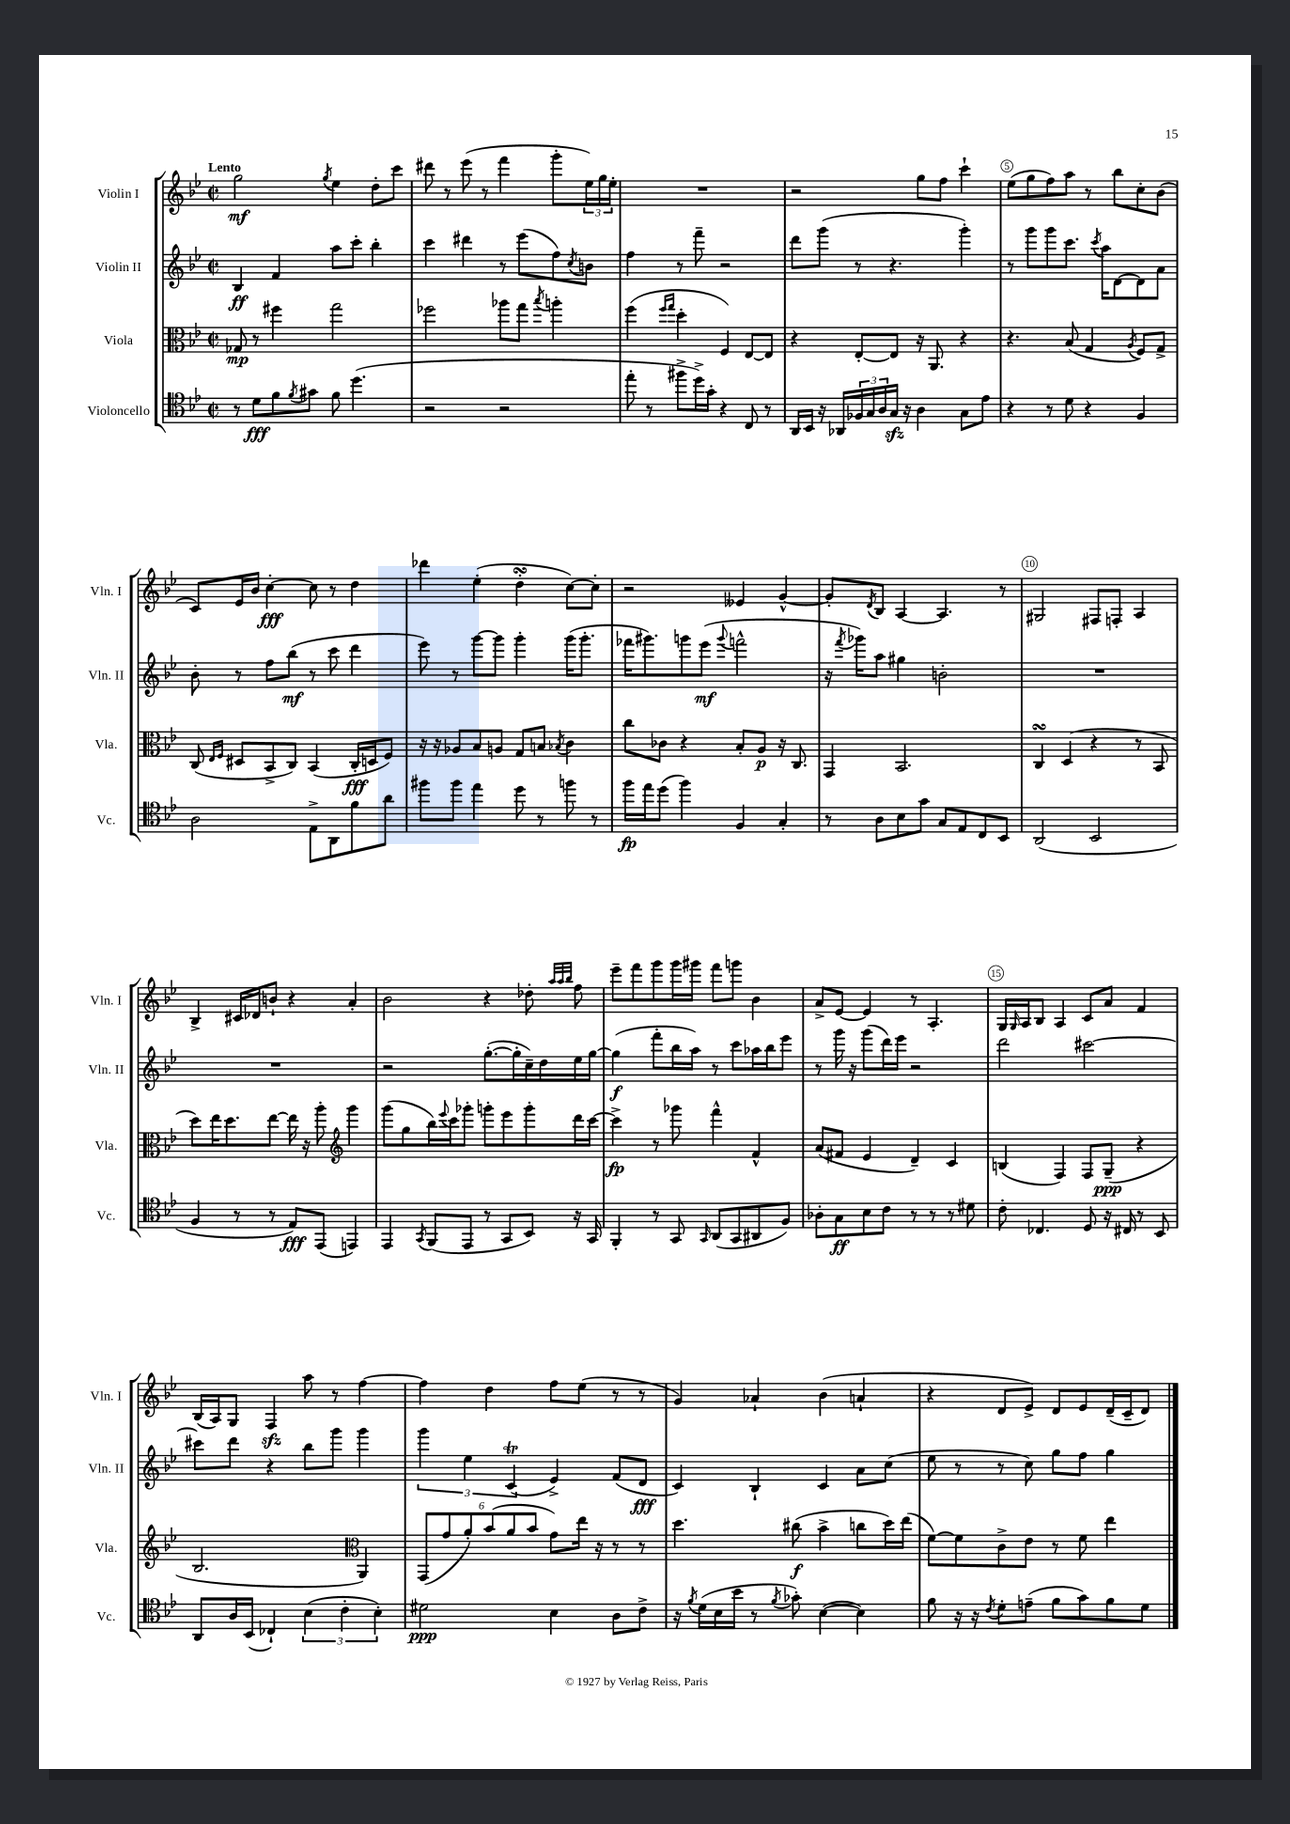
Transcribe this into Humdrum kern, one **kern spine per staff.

**kern	**dynam	**kern	**dynam	**kern	**dynam	**kern	**dynam
*part4	*part4	*part3	*part3	*part2	*part2	*part1	*part1
*staff4	*staff4	*staff3	*staff3	*staff2	*staff2	*staff1	*staff1
*I"Violoncello	*	*I"Viola	*	*I"Violin II	*	*I"Violin I	*
*I'Vc.	*	*I'Vla.	*	*I'Vln. II	*	*I'Vln. I	*
*clefC4	*	*clefC3	*	*clefG2	*	*clefG2	*
*k[b-e-]	*	*k[b-e-]	*	*k[b-e-]	*	*k[b-e-]	*
*M2/2	*	*M2/2	*	*M2/2	*	*M2/2	*
*met(c|)	*	*met(c|)	*	*met(c|)	*	*met(c|)	*
=1	=1	=1	=1	=1	=1	=1	=1
!	!	!	!	!	!	!LO:TX:a:B:t=Lento	!
8r	.	8G-X/	mp	4B-/	ff	2gg\	mf
8d\L	fff	8r	.	.	.	.	.
8f\	.	4ff#X\	.	4f/	.	.	.
8qf/	.	.	.	.	.	.	.
8g#X\J	.	.	.	.	.	.	.
.	.	.	.	.	.	8qgg/	.
8f\	.	2gg\	.	8aa\L	.	4ee-\	.
(4.dd\	.	.	.	8ccc'\J	.	.	.
.	.	.	.	4bb-'\	.	8dd'\L	.
.	.	.	.	.	.	8ccc\J	.
=2	=2	=2	=2	=2	=2	=2	=2
2r	.	2ff-X\	.	4ccc\	.	8ddd#X\	.
.	.	.	.	.	.	8r	.
.	.	.	.	4ddd#X\	.	(8eee-\	.
.	.	.	.	.	.	8r	.
2r	.	8aa-X\L	.	8r	.	4fff\	.
.	.	8gg\J	.	(8eee-\L	.	.	.
.	.	8qbb-/	.	.	.	.	.
.	.	4aan'\	.	8ff\)	.	8ggg'\L	.
.	.	.	.	8qcc/	.	.	.
.	.	.	.	8bn\J	.	24ee-\L)	.
.	.	.	.	.	.	24gg\	.
.	.	.	.	.	.	24ee-'\JJ	.
=3	=3	=3	=3	=3	=3	=3	=3
8ee-'\	.	(4ff\	.	4ff\	.	1r	.
8r	.	.	.	.	.	.	.
.	.	16qqff/LL	.	.	.	.	.
.	.	16qqgg/JJ	.	.	.	.	.
8ff#X^\L	.	4dd'\	.	8r	.	.	.
16dd^\L)	.	.	.	8fff~\	.	.	.
16g'\JJ	.	.	.	.	.	.	.
4r	.	4F/)	.	2r	.	.	.
8C/	.	[8E-/L	.	.	.	.	.
8r	.	8E-/J]	.	.	.	.	.
=4	=4	=4	=4	=4	=4	=4	=4
16AA/LL	.	4r	.	8ddd\L	.	2r	.
16BB-/JJ	.	.	.	.	.	.	.
16r	.	.	.	(8ggg\J	.	.	.
16AA-X/LL	.	.	.	.	.	.	.
24F-X/	.	[8E-'/L	.	8r	.	.	.
24G/	.	.	.	.	.	.	.
24A/	.	.	.	.	.	.	.
16Gzz/JJ	.	8E-/J]	.	4.r	.	.	.
16r	.	.	.	.	.	.	.
4A\	.	16r	.	.	.	8gg\L	.
.	.	8.AA/	.	.	.	.	.
.	.	.	.	.	.	8ff\J	.
8G\L	.	4r	.	4ggg'\)	.	4ccc`\	.
8e-\J	.	.	.	.	.	.	.
=5	=5	=5	=5	=5	=5	=5	=5
4r	.	4.r	.	8r	.	(8ee-\L	.
.	.	.	.	8ggg\L	.	8gg\	.
8r	.	.	.	8ggg\	.	8ff\)	.
8d\	.	(8B-/	.	8.ccc\J	.	8aa\J	.
4r	.	4G/	.	.	.	8r	.
.	.	.	.	8qccc/	.	.	.
.	.	.	.	16aa\KL	.	.	.
.	.	.	.	[8d\	.	8bb-\L	.
.	.	8qA/	.	.	.	.	.
4F/	.	8F/L)	.	8d\]	.	8cc'\	.
.	.	8G^/J	.	8a\J	.	(8b-\J	.
!!LO:LB:g=z
=6	=6	=6	=6	=6	=6	=6	=6
2A\	.	(8C/	.	8b-'\	.	8c/L)	.
.	.	16qqE-/LL	.	.	.	.	.
.	.	16qqF/JJ	.	.	.	.	.
.	.	8D#X/L	.	8r	.	16e-/L	.
.	.	.	.	.	.	16b-/JJ	.
.	.	8BB-^/	.	8ff\L	.	[4cc'\	fff
.	.	8C/J)	.	(8bb-\J	mf	.	.
8E-^\L	.	(4BB-/	.	8r	.	8cc\]	.
8AA\	.	.	.	8ccc\	.	8r	.
8f\	.	16C'/LL	fff	4ddd\	.	4dd\	.
.	.	16Dn/J	.	.	.	.	.
8a\J	.	8F/J)	.	.	.	.	.
=7	=7	=7	=7	=7	=7	=7	=7
8ff#X\L	.	16r	.	8eee-\)	.	4ddd-X\	.
.	.	16r	.	.	.	.	.
8ff#\J	.	8A-X/L	.	8r	.	.	.
4ee-\	.	8B-/	.	[8ggg\L	.	(4ee-'\	.
.	.	8An/J	.	8ggg\J]	.	.	.
8dd\	.	8G/L	.	4ggg'\	.	4ddsSsS'\	.
8r	.	8Bn/J	.	.	.	.	.
.	.	8qB-X/	.	.	.	.	.
8ffn\	.	4c\	.	(16ggg\KL	.	[8cc\L)	.
.	.	.	.	8.ggg'\J	.	.	.
8r	.	.	.	.	.	8cc'\J]	.
=8	=8	=8	=8	=8	=8	=8	=8
16ff\LL	fp	8cc\L	.	16fff-X\KL	.	2r	.
16ee-\J	.	.	.	8.ggg#X\)	.	.	.
(8dd\J	.	8c-X\J	.	.	.	.	.
4ff\)	.	4r	.	8gggn\	.	.	.
.	.	.	.	(8eee-\J	mf	.	.
.	.	.	.	8qqggg/	.	.	.
4F/	.	8B-'/L	.	2fffn^^\	.	4e--X/	.
.	.	8A/J	p	.	.	.	.
4G'/	.	16r	.	.	.	[4g^^/	.
.	.	8.C/	.	.	.	.	.
=9	=9	=9	=9	=9	=9	=9	=9
8r	.	4GG/	.	16r	.	8g'/L]	.
.	.	.	.	8qfff/	.	.	.
.	.	.	.	16ggg-X\KL)	.	.	.
.	.	.	.	.	.	8qd/	.
8A\L	.	.	.	8aa\J	.	8B-/J	.
8B-\	.	2.BB-/	.	4gg#X\	.	[4A/	.
8g\J	.	.	.	.	.	.	.
8G/L	.	.	.	2bn'\	.	4.A/]	.
8E-/	.	.	.	.	.	.	.
8C/	.	.	.	.	.	.	.
8BB-/J	.	.	.	.	.	8r	.
=10	=10	=10	=10	=10	=10	=10	=10
(2AA/	.	4CsSSS/	.	1r	.	2G#X/	.
.	.	(4D/	.	.	.	.	.
2BB-/	.	4r	.	.	.	8F#X/L	.
.	.	.	.	.	.	8Fn'/J	.
.	.	8r	.	.	.	4A/	.
.	.	8BB-/	.	.	.	.	.
!!LO:LB:g=z
=11	=11	=11	=11	=11	=11	=11	=11
4F/	.	8dd\L)	.	1r	.	4B-^/	.
.	.	16ee-\K	.	.	.	.	.
.	.	8.dd\	.	.	.	.	.
8r	.	.	.	.	.	16c#X/LL	.
.	.	.	.	.	.	16d-X/J	.
8r	.	[8ee-\J	.	.	.	8bn`/J	.
8E-/L)	fff	16ee-\]	.	.	.	4r	.
.	.	16r	.	.	.	.	.
(8EE-/J	.	8aa'\	.	.	.	.	.
*	*	*clefG2	*	*	*	*	*
4EEn/)	.	4ggg\	.	.	.	4a'/	.
=12	=12	=12	=12	=12	=12	=12	=12
4EE-/	.	(8ggg\L	.	2r	.	2b-\	.
.	.	8gg\	.	.	.	.	.
8qGG/	.	.	.	.	.	.	.
(8FF/L	.	16bb-\L)	.	.	.	.	.
.	.	8qqeee-/	.	.	.	.	.
.	.	16ccc\J	.	.	.	.	.
8EE-/J	.	8ggg-X'\J	.	.	.	.	.
8r	.	8gggn'\L	.	([8.gg'\L	.	4r	.
8GG/L	.	8eee-\	.	.	.	.	.
.	.	.	.	16gg'\L]	.	.	.
8BB-/J)	.	8ggg'\	.	16cc~\)	.	8dd-X'\	.
.	.	.	.	16dd\	.	.	.
.	.	.	.	.	.	32qqaa/LLL	.
.	.	.	.	.	.	32qqaa/	.
.	.	.	.	.	.	32qqbb-/JJJ	.
16r	.	16ddd\L	.	16ee-\	.	8ff\	.
16GG/	.	[16ccc\JJ	.	[16gg\JJ	.	.	.
=13	=13	=13	=13	=13	=13	=13	=13
4FF'/	.	4ccc^\]	fp	(4gg\]	f	8eee-~\L	.
.	.	.	.	.	.	8fff\	.
8r	.	8r	.	8fff'\L	.	8ggg\	.
8GG/	.	8ggg-X\	.	16bb-\L	.	16ggg\L	.
.	.	.	.	16aa\JJ)	.	16ggg#X\JJ	.
16qqGG/	.	.	.	.	.	.	.
(8AA/L	.	4fff^^\	.	8r	.	8fff\L	.
8GG/	.	.	.	8ccc\L	.	8gggn\J	.
8AA#X/	.	4f^^/	.	16aa-X\L	.	4b-\	.
.	.	.	.	16bb-\J	.	.	.
8F/J)	.	.	.	8eee-\J	.	.	.
=14	=14	=14	=14	=14	=14	=14	=14
8A-X'\L	.	(8a/L	.	8r	.	8a^/L	.
8G\	ff	8f#X/J	.	16ggg\	.	[8e-/J	.
.	.	.	.	16r	.	.	.
8B-\	.	4e-/	.	(8ggg\L	.	4e-/]	.
8c\J	.	.	.	16ddd\L)	.	.	.
.	.	.	.	16eee-\JJ	.	.	.
8r	.	4d~/)	.	2r	.	8r	.
8r	.	.	.	.	.	4.A'/	.
8r	.	4c/	.	.	.	.	.
8d#X\	.	.	.	.	.	.	.
=15	=15	=15	=15	=15	=15	=15	=15
8c'\	.	(4Bn/	.	2ddd\	.	16G/LL	.
.	.	.	.	.	.	16qqG/	.
.	.	.	.	.	.	16A/J	.
4.C-X/	.	.	.	.	.	8B-/J	.
.	.	4F/)	.	.	.	4A/	.
8D/	.	8F/L	.	[2ccc#X\	.	8c/L	.
16r	.	(8G~/J	ppp	.	.	8a/J	.
16C#X/	.	.	.	.	.	.	.
8r	.	4r	.	.	.	4f/	.
8BB-/	.	.	.	.	.	.	.
!!LO:LB:g=z
=16	=16	=16	=16	=16	=16	=16	=16
8AA/L	.	2.B-/	.	8ccc#X\L]	.	(16B-/LL	.
.	.	.	.	.	.	16A/J)	.
16A/L	.	.	.	8ddd\J	.	8G/J	.
(16BB-/JJ	.	.	.	.	.	.	.
4C-X`/)	.	.	.	4r	.	4Fzz/	.
(6B-\	.	.	.	8bb-\L	.	8aa\	.
.	.	.	.	8ggg\J	.	8r	.
6c'\	.	.	.	.	.	.	.
*	*	*clefC3	*	*	*	*	*
.	.	4AA/)	.	4ggg\	.	[4ff\	.
6B-'\)	.	.	.	.	.	.	.
=17	=17	=17	=17	=17	=17	=17	=17
2d#X\	ppp	(12GG/L	.	6ggg\	.	4ff\]	.
.	.	12g/	.	.	.	.	.
.	.	12a'/)	.	6ee-\	.	.	.
.	.	(12b-/	.	.	.	4dd\	.
.	.	12a/	.	(6cT/	.	.	.
.	.	12b-/J	.	.	.	.	.
4B-\	.	8g\L)	.	4e-^/)	.	8ff\L	.
.	.	16ee-\Jk	.	.	.	(8ee-\J	.
.	.	16r	.	.	.	.	.
8A\L	.	8r	.	(8f/L	.	8r	.
8c^\J	.	8r	.	8d/J	fff	8r	.
=18	=18	=18	=18	=18	=18	=18	=18
16r	.	4.dd\	.	4c/)	.	4g/)	.
8qf/	.	.	.	.	.	.	.
(16d\LL	.	.	.	.	.	.	.
16B-\	.	.	.	.	.	.	.
16b-\JJ	.	.	.	.	.	.	.
8r	.	.	.	4B-`/	.	4a-X`/	.
8qf/	.	.	.	.	.	.	.
8g-X'\)	.	(8cc#X\	f	.	.	.	.
([4B-\	.	4b-^\	.	4c/	.	(4b-\	.
4B-\])	.	8ccn\L	.	8a\L	.	4an`/	.
.	.	16dd\L)	.	(8cc\J	.	.	.
.	.	(16ee-\JJ	.	.	.	.	.
=19	=19	=19	=19	=19	=19	=19	=19
8f\	.	[8f\L)	.	8ee-\	.	4r	.
16r	.	8f\]	.	8r	.	.	.
16r	.	.	.	.	.	.	.
8qc/	.	.	.	.	.	.	.
8d'\L	.	8c^\	.	8r	.	8d/L	.
(8en~\J	.	8e-\J	.	8cc\)	.	8e-^/J)	.
8f\L	.	8r	.	8gg\L	.	8d/L	.
8g\)	.	8f\	.	8ff\J	.	8e-/	.
8f\	.	4ee-\	.	4gg\	.	(16d~/L	.
.	.	.	.	.	.	16c~/J	.
8d\J	.	.	.	.	.	8d/J)	.
==	==	==	==	==	==	==	==
*-	*-	*-	*-	*-	*-	*-	*-
